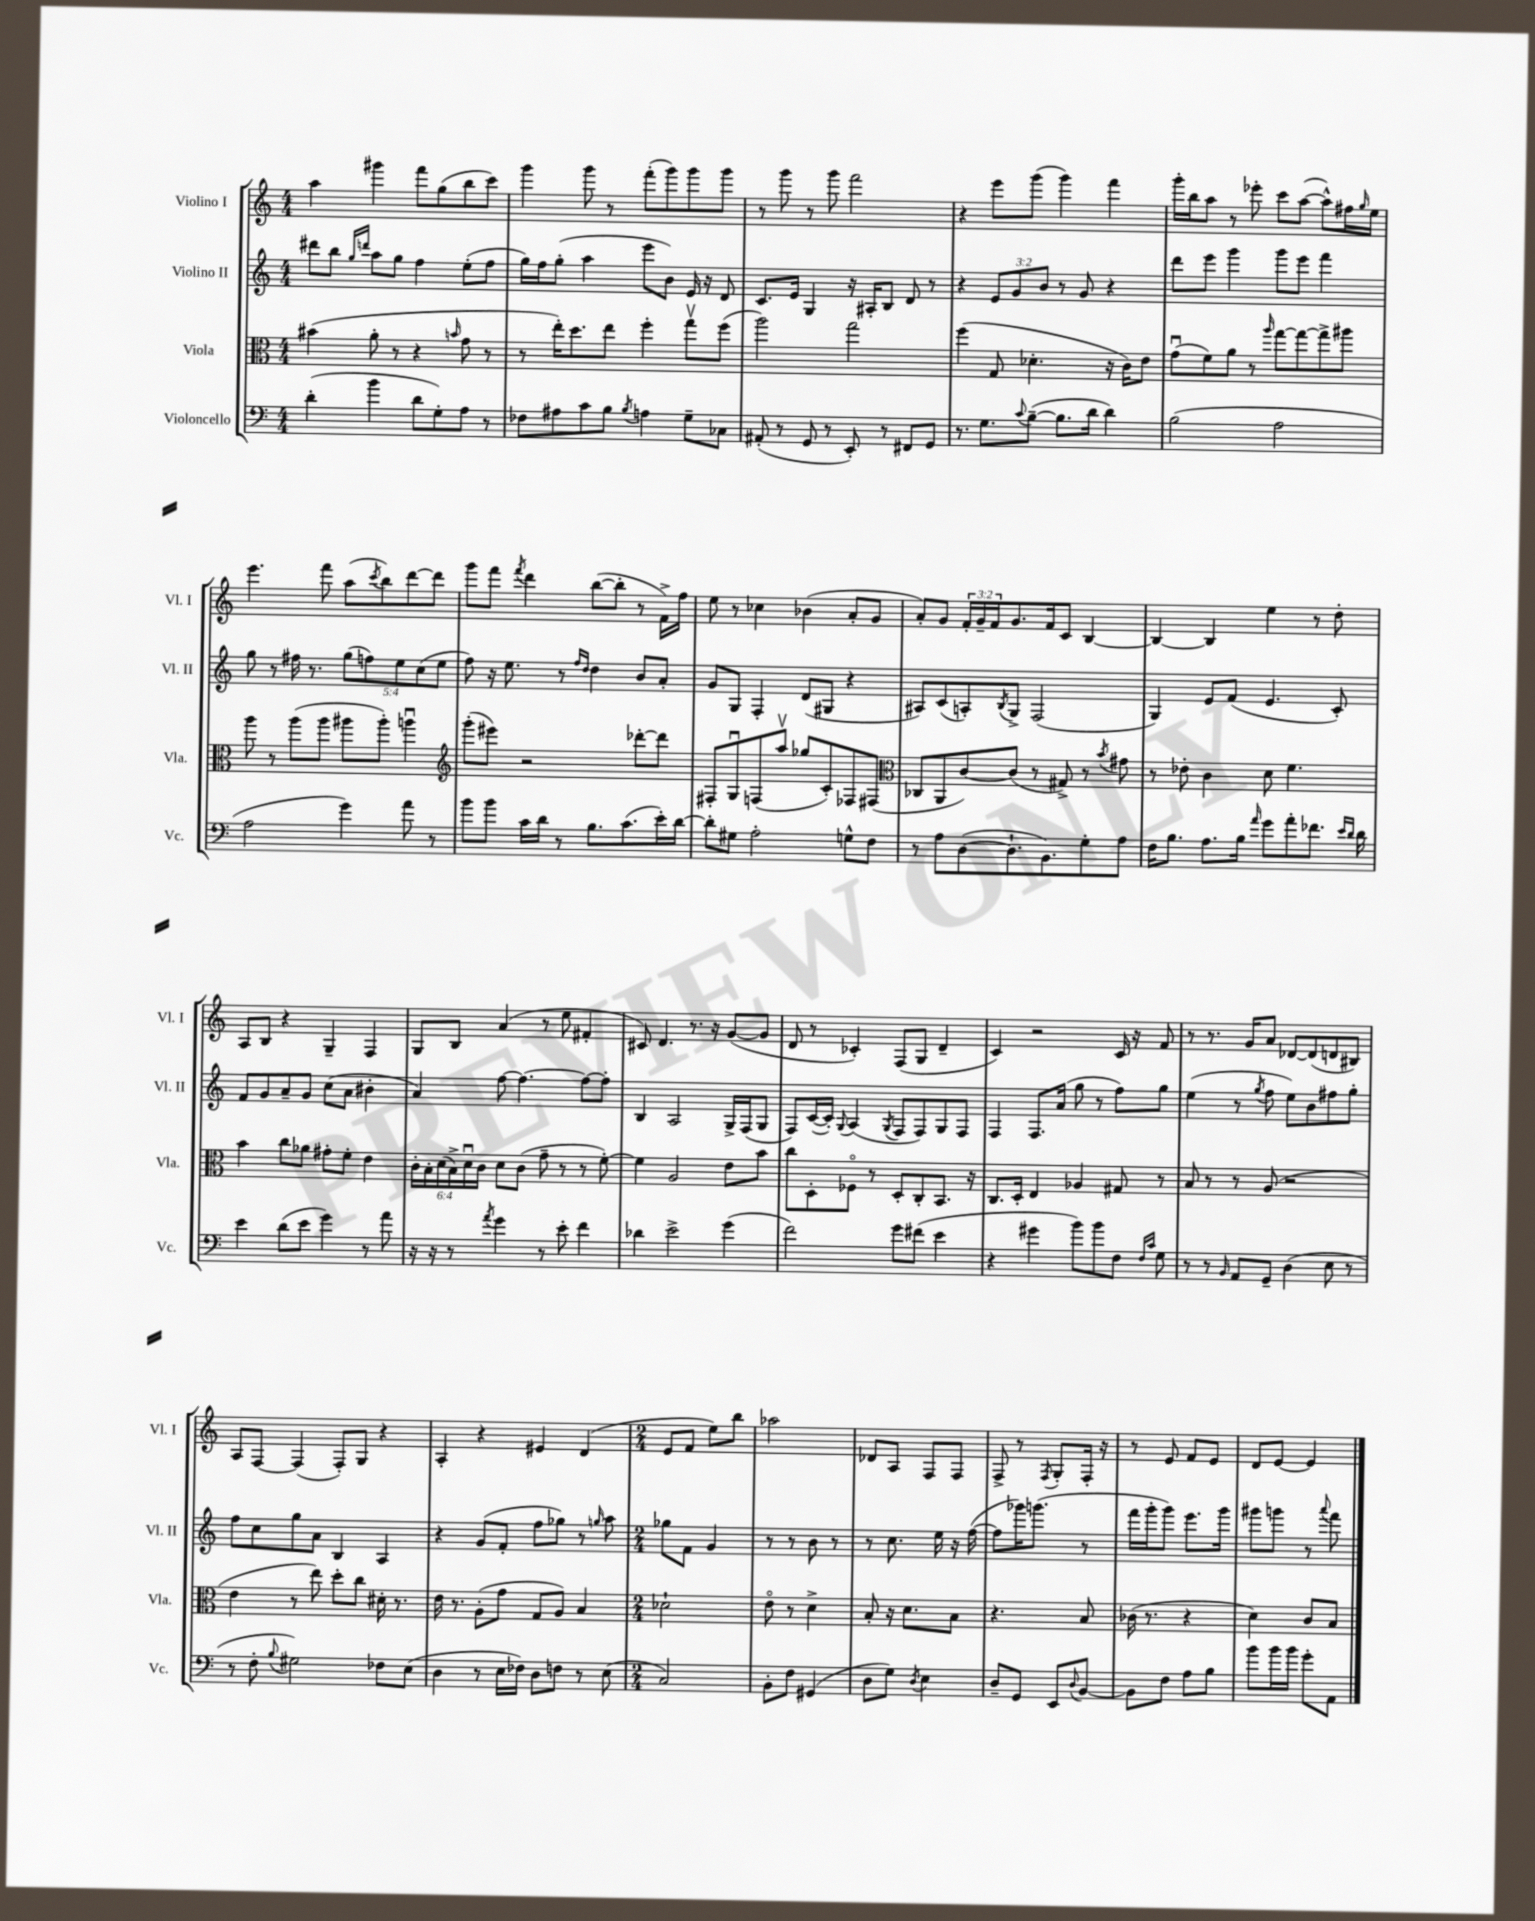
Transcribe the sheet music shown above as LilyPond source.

<<
\new StaffGroup <<
\new Staff = "s0" \with { instrumentName = "Violino I" shortInstrumentName = "Vl. I" } {
    \clef treble \key c \major \numericTimeSignature \time 4/4 \override Staff.TupletNumber.text = #tuplet-number::calc-fraction-text
    a''4 gis'''4 f'''8 g''8( b''8 c'''8) |
    g'''4 g'''8 r8 f'''8-.( g'''8) g'''8 g'''8 |
    r8 g'''8 r8 g'''8 f'''2 |
    r4 e'''8 g'''8( g'''4) f'''4 |
    g'''16-. b''16 a''8 r8 ees'''8-. c'''8 a''8~( a''8-^) fis''16 \grace { g''16 } e''16 |
    e'''4. f'''8 a''8( \acciaccatura { c'''8 } b''8) d'''8~ d'''8 |
    g'''8 f'''8 \acciaccatura { f'''8 } d'''4 b''8~( b''8-. r8 f'16->) f''16 |
    e''8 r8 ces''4 bes'4( a'8-. g'8 |
    a'8-.) g'8 \tuplet 3/2 { f'16-. g'16-- f'16 } g'8. f'16 c'8 b4~ |
    b4~ b4 e''4 r8 d''8-. |
    a8 b8 r4 g4-- f4 |
    g8 b8 a'4( r8 e''8 fis'4-. |
    cis'8) d'4. r8. r16 g'8~( g'8 |
    d'8 r8 ces'4-.) f8( g8 d'4-- |
    c'4) r2 c'16 r16 f'8 |
    r8 r8. g'16 a'8 des'8~ des'8( d'8 bis8) |
    a8 f8~ f4( f8-.) g8 r4 |
    a4-. r4 eis'4 d'4( |
    \numericTimeSignature \time 2/4 e'8 f'8 e''8) b''8 |
    aes''2 |
    des'8 a8 f8 f8 |
    f8-> r8 \acciaccatura { f8 } g8-. f16-. r16 |
    r8 e'8 f'8 e'8 |
    d'8 e'8~ e'4 \bar "|." |
}
\new Staff = "s1" \with { instrumentName = "Violino II" shortInstrumentName = "Vl. II" } {
    \clef treble \key c \major \numericTimeSignature \time 4/4 \override Staff.TupletNumber.text = #tuplet-number::calc-fraction-text
    dis'''8 b''8 \grace { g''16 d'''16 } a''8 g''8 f''4 e''8-.( f''8 |
    g''16) f''16 g''8-.( a''4 e'''8 b'8) e'16 r16 d'8 |
    c'8. e'16 g4 r16 ais16-. b8 d'8 r8 |
    r4 \tuplet 3/2 { e'8 g'8 b'8 } r8 g'8 r4 |
    d'''8 e'''8 g'''4 g'''8 e'''8 f'''4 |
    g''8 r8 fis''16 r8. \tuplet 5/4 { g''8( f''8) e''8 c''8( e''8 } |
    f''8) r16 e''8. r8 \grace { f''16 d''16 } d''4 b'8 a'8-. |
    g'8 g8 f4-. d'8( gis8 r4 |
    ais8) c'8( a8-.) \acciaccatura { b8 } g8-> f2( |
    g4) e'8 f'8( e'4. c'8-.) |
    f'8 g'8 a'8-- g'8 c''8( a'8 bis'4-. |
    a'4) f''8~ f''4.~ f''8~ f''8-. |
    b4 a2 g16-> f16( g8 |
    f8) c'16~( c'16-.) \appoggiatura { g8 } a4( \acciaccatura { g8 } f8 f8) g8 f8 |
    f4 f8. a'16( g''8 r8 f''8) g''8 |
    e''4( r8 \acciaccatura { g''8 } f''8 e''8) b'8 fis''8 g''8-. |
    f''8 c''8 g''8 a'8 b4 a4 |
    r4 g'8( f'8-. f''8 ges''8) r8 \grace { g''16 } a''8 |
    \numericTimeSignature \time 2/4 ges''8 f'8 g'4 |
    r8 r8 b'8 r8 |
    r8 c''8. e''16 r16 f''16~( |
    f''8 ges'''16) g'''8.( r8 |
    f'''16 g'''16-. g'''8) e'''8. g'''16 |
    gis'''8 g'''8 r8 \appoggiatura { a'''8 } f'''8 \bar "|." |
}
\new Staff = "s2" \with { instrumentName = "Viola" shortInstrumentName = "Vla." } {
    \clef alto \key c \major \numericTimeSignature \time 4/4 \override Staff.TupletNumber.text = #tuplet-number::calc-fraction-text
    bis'4( a'8-. r8 r4 \grace { b'16 } g'8 r8 |
    r8 e''16-.) d''8. e''8 f''4-. g''8\upbow f''8( |
    a''2) g''2 |
    f''4( g8 des'4.-. r16 c'16) e'8 |
    g'8\downbow( f'8) a'8 r8 \grace { a''16 } g''8~ g''8~ g''8-> ais''8 |
    a''8 r8 a''8( a''8 ais''8 ais''8-.) a''4\downbow |
    \clef treble g'''8-.( eis'''8) r2 des'''8~-. des'''8 |
    fis8-. g8\downbow f8( a''8\upbow ges''8 c'8-.) fes8 fis8( |
    \clef alto ces8 a,8 c'8~) c'8( r8 gis8->) r8 \acciaccatura { b'8 } gis'8 |
    r8 ees'8-. c'4 d'8 f'4. |
    b'4 c''8 aes'8 gis'8-. f'8-. e'4 |
    \tuplet 6/4 { c'16-. b16-. d'16( b16->) d'16\downbow c'16 } d'8 c'8( g'8-- r8 r8 f'8~-.) |
    f'4 a2 e'8 b'8 |
    c''8 d8-. fes8\flageolet r8 d8-. c8-. b,8. r16 |
    c8. d16-. e4 aes4 gis8 r8 |
    b8 r8 r8 a8( r2 |
    e'4 r8 e''8) d''8-. c''8 dis'16-. r8. |
    e'16 r8. a8-.( g'8 g8 a8) b4 |
    \numericTimeSignature \time 2/4 des'2-! |
    e'8\flageolet r8 d'4-> |
    b8-. r16 d'8. b8 |
    r4. b8 |
    ces'16( r8. r4 |
    d'4) c'8 b8 \bar "|." |
}
\new Staff = "s3" \with { instrumentName = "Violoncello" shortInstrumentName = "Vc." } {
    \clef bass \key c \major \numericTimeSignature \time 4/4
    d'4-.( b'4 d'8 g8-.) a8 r8 |
    fes8 ais8 c'8 b8 \acciaccatura { b8 } a4 g8-- ces8 |
    ais,8-.( r8 g,8 r8 e,8-.) r8 fis,8 g,8 |
    r8. g8. \appoggiatura { c'8 } b8~--( b8. d'16 d'4) |
    b2( a2 |
    a2 g'4) a'8 r8 |
    b'8 b'8 c'16 d'16 r8 b8. c'8.( e'16-.) d'16~ |
    d'8-. gis8 a2-. g8-^ f8 |
    r8 a8 d8~( d8.-! b,8.) g8-. a8 |
    f16 b8. a8. b16 \grace { a'16 } g'8 a'8-. fes'8. \grace { e'16 d'16 } d'16 |
    e'4 d'8( e'8 g'4) r8 a'8 |
    r16 r16 r8 \acciaccatura { a'8 } g'4 r8 e'8-. f'4 |
    des'4 e'2-> g'4( |
    f'2) g'8 fis'8( e'4 |
    r4 gis'4 b'8) b'8 f8 \grace { f16 c'16 } g8 |
    r8 r8 \grace { b,16 } a,8 g,8-- d4( e8 r8 |
    r8 f8-. \appoggiatura { b8 } gis2) fes8 e8( |
    d4 r8 e16 fes16) d8 f8 r8 e8( |
    \numericTimeSignature \time 2/4 c2) |
    b,8-. f8 gis,4( |
    d8 g8) \acciaccatura { d8 } e4 |
    d8-- g,8 e,8 \appoggiatura { d8 } b,8~ |
    b,8 f8 a8 b8 |
    b'8 b'16 b'16 g'8-. a,8 \bar "|." |
}
>>
>>
\layout { \context { \Score \remove "Bar_number_engraver" } }
